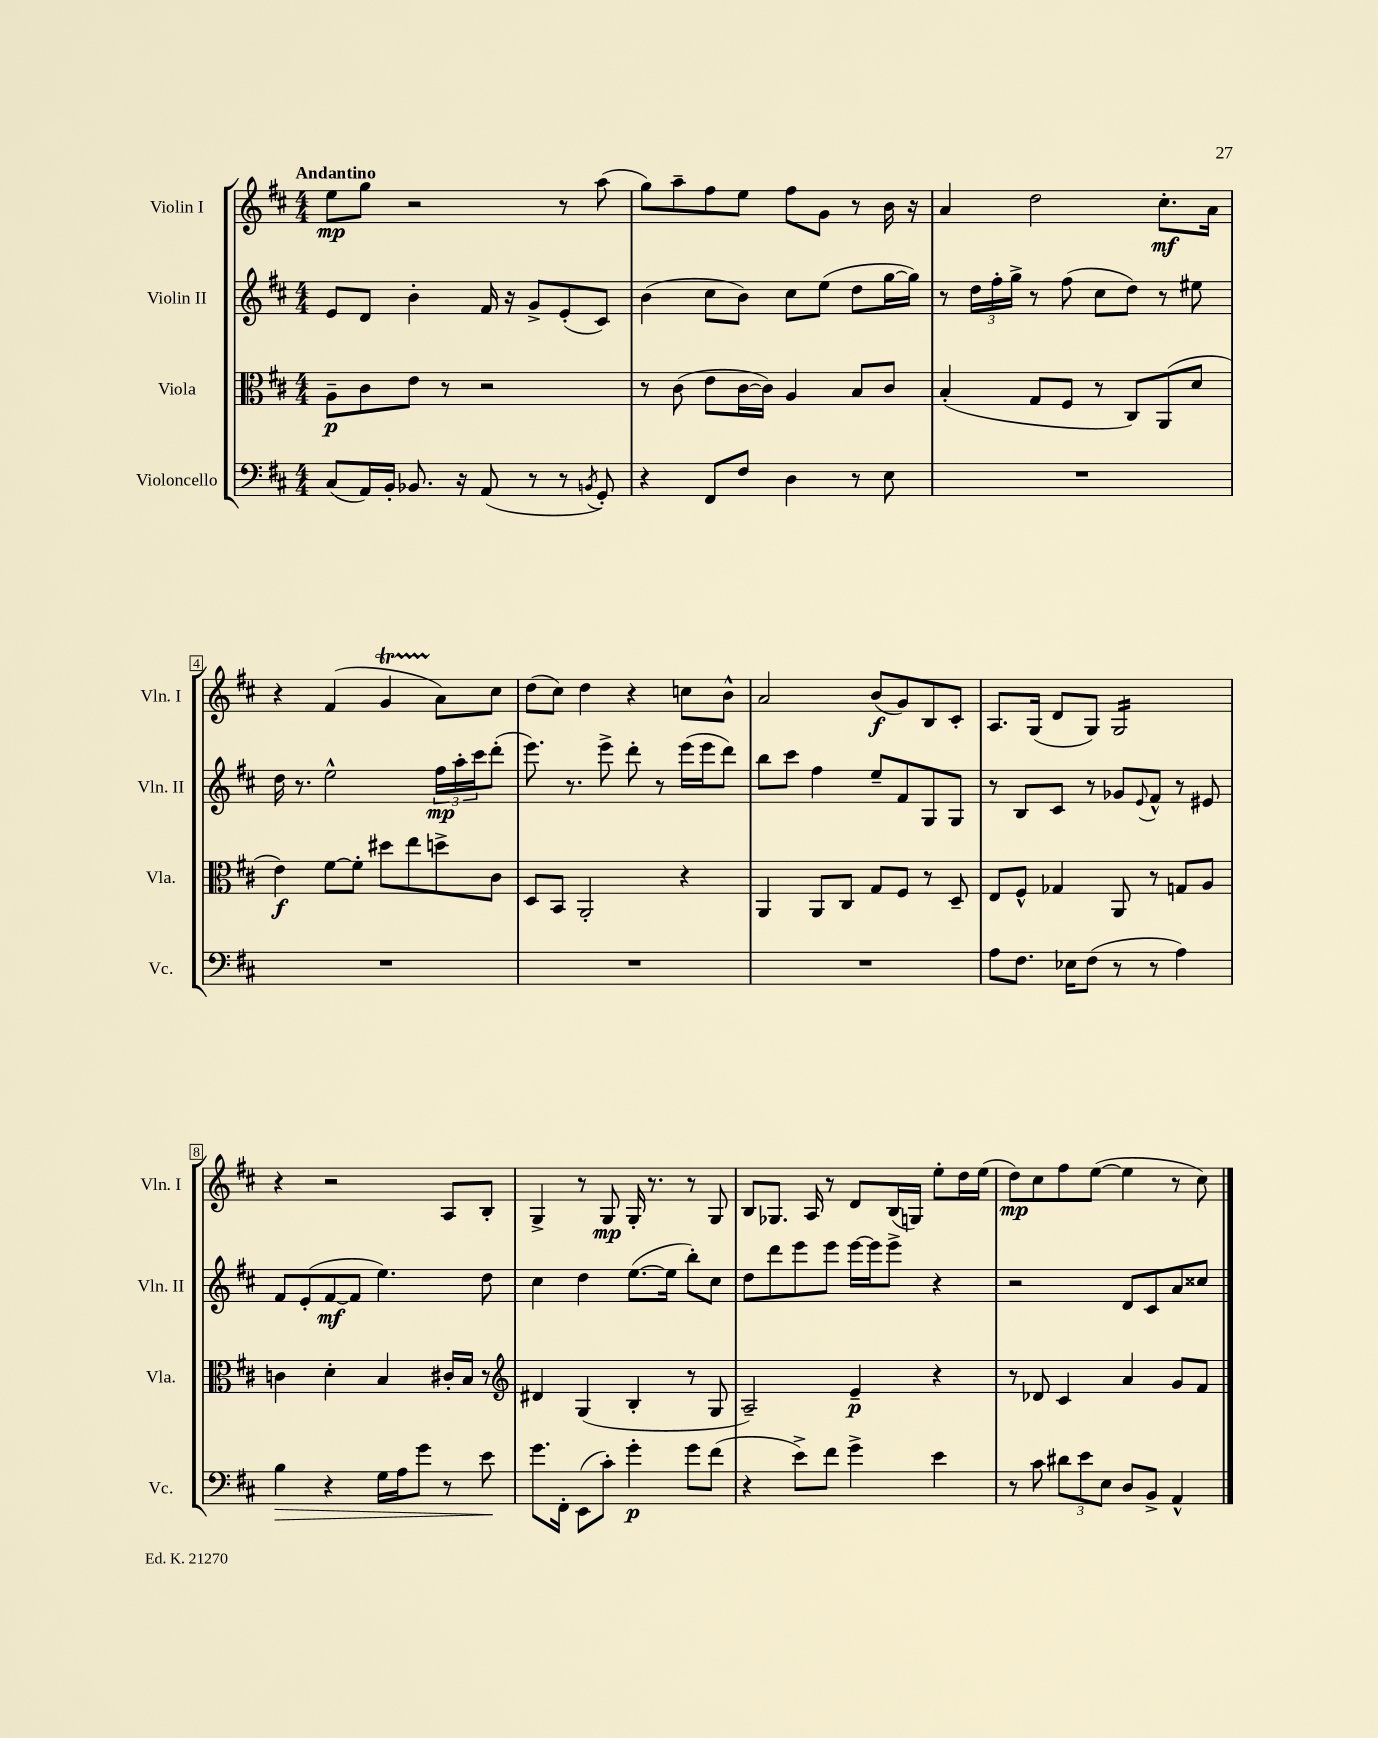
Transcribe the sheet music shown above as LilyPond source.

<<
\new StaffGroup <<
\new Staff = "s0" \with { instrumentName = "Violin I" shortInstrumentName = "Vln. I" } {
    \clef treble \key d \major \numericTimeSignature \time 4/4 \tempo "Andantino"
    e''8\mp g''8 r2 r8 a''8( |
    g''8) a''8-- fis''8 e''8 fis''8 g'8 r8 b'16 r16 |
    a'4 d''2 cis''8.-.\mf a'16 |
    r4 fis'4( g'4\startTrillSpan a'8\stopTrillSpan) cis''8 |
    d''8( cis''8) d''4 r4 c''8 b'8-^ |
    a'2 b'8\f( g'8) b8 cis'8-. |
    a8. g16( d'8 g8) g2:16 |
    r4 r2 a8 b8-. |
    g4-> r8 g8\mp g16-. r8. r8 g8 |
    b8 ges8. a16 r8 d'8 b16( g16) e''8-. d''16 e''16( |
    d''8\mp) cis''8 fis''8 e''8~( e''4 r8 cis''8) \bar "|." |
}
\new Staff = "s1" \with { instrumentName = "Violin II" shortInstrumentName = "Vln. II" } {
    \clef treble \key d \major \numericTimeSignature \time 4/4
    e'8 d'8 b'4-. fis'16 r16 g'8-> e'8-.( cis'8) |
    b'4( cis''8 b'8) cis''8 e''8( d''8 g''16~ g''16) |
    r8 \tuplet 3/2 { d''16 fis''16-. g''16-> } r8 fis''8( cis''8 d''8) r8 eis''8 |
    d''16 r8. e''2-^ \tuplet 3/2 { fis''16\mp a''16-. cis'''16 } d'''8-.( |
    e'''8.) r8. e'''8-> d'''8-. r8 e'''16( e'''16 d'''8) |
    b''8 cis'''8 fis''4 e''8-- fis'8 g8 g8 |
    r8 b8 cis'8 r8 ges'8 \appoggiatura { e'8 } fis'8-^ r8 eis'8 |
    fis'8 e'8-.( fis'8~\mf fis'8 e''4.) d''8 |
    cis''4 d''4 e''8.~( e''16 b''8-.) cis''8 |
    d''8 d'''8 e'''8 e'''8 e'''16~ e'''16 e'''8-> r4 |
    r2 d'8 cis'8 a'8 cisis''8 \bar "|." |
}
\new Staff = "s2" \with { instrumentName = "Viola" shortInstrumentName = "Vla." } {
    \clef alto \key d \major \numericTimeSignature \time 4/4
    a8--\p cis'8 e'8 r8 r2 |
    r8 cis'8( e'8 cis'16~ cis'16) a4 b8 cis'8 |
    b4-.( g8 fis8 r8 cis8) a,8( d'8 |
    e'4\f) fis'8~ fis'8-. dis''8 e''8 d''8-> cis'8 |
    d8 b,8 a,2-. r4 |
    a,4 a,8 cis8 g8 fis8 r8 d8-- |
    e8 fis8-^ ges4 a,8 r8 g8 a8 |
    c'4 d'4-. b4 cis'16-. b16 r8 |
    \clef treble dis'4 g4( b4-. r8 g8 |
    a2--) e'4--\p r4 |
    r8 des'8 cis'4 a'4 g'8 fis'8 \bar "|." |
}
\new Staff = "s3" \with { instrumentName = "Violoncello" shortInstrumentName = "Vc." } {
    \clef bass \key d \major \numericTimeSignature \time 4/4
    cis8( a,16) b,16-. bes,8. r16 a,8( r8 r8 \acciaccatura { b,8 } g,8-.) |
    r4 fis,8 fis8 d4 r8 e8 |
    R1 |
    R1 |
    R1 |
    R1 |
    a8 fis8. ees16 fis8( r8 r8 a4) |
    b4\> r4 g16 a16 g'8 r8 e'8\! |
    g'8. fis,16-. e,8( cis'8-.) g'4-.\p g'8 fis'8( |
    r4 e'8->) fis'8 g'4-> e'4 |
    r8 cis'8 \tuplet 3/2 { dis'8 e'8 e8 } d8 b,8-> a,4-^ \bar "|." |
}
>>
>>
\layout { \context { \Score \override BarNumber.stencil = #(make-stencil-boxer 0.1 0.3 ly:text-interface::print) } }
